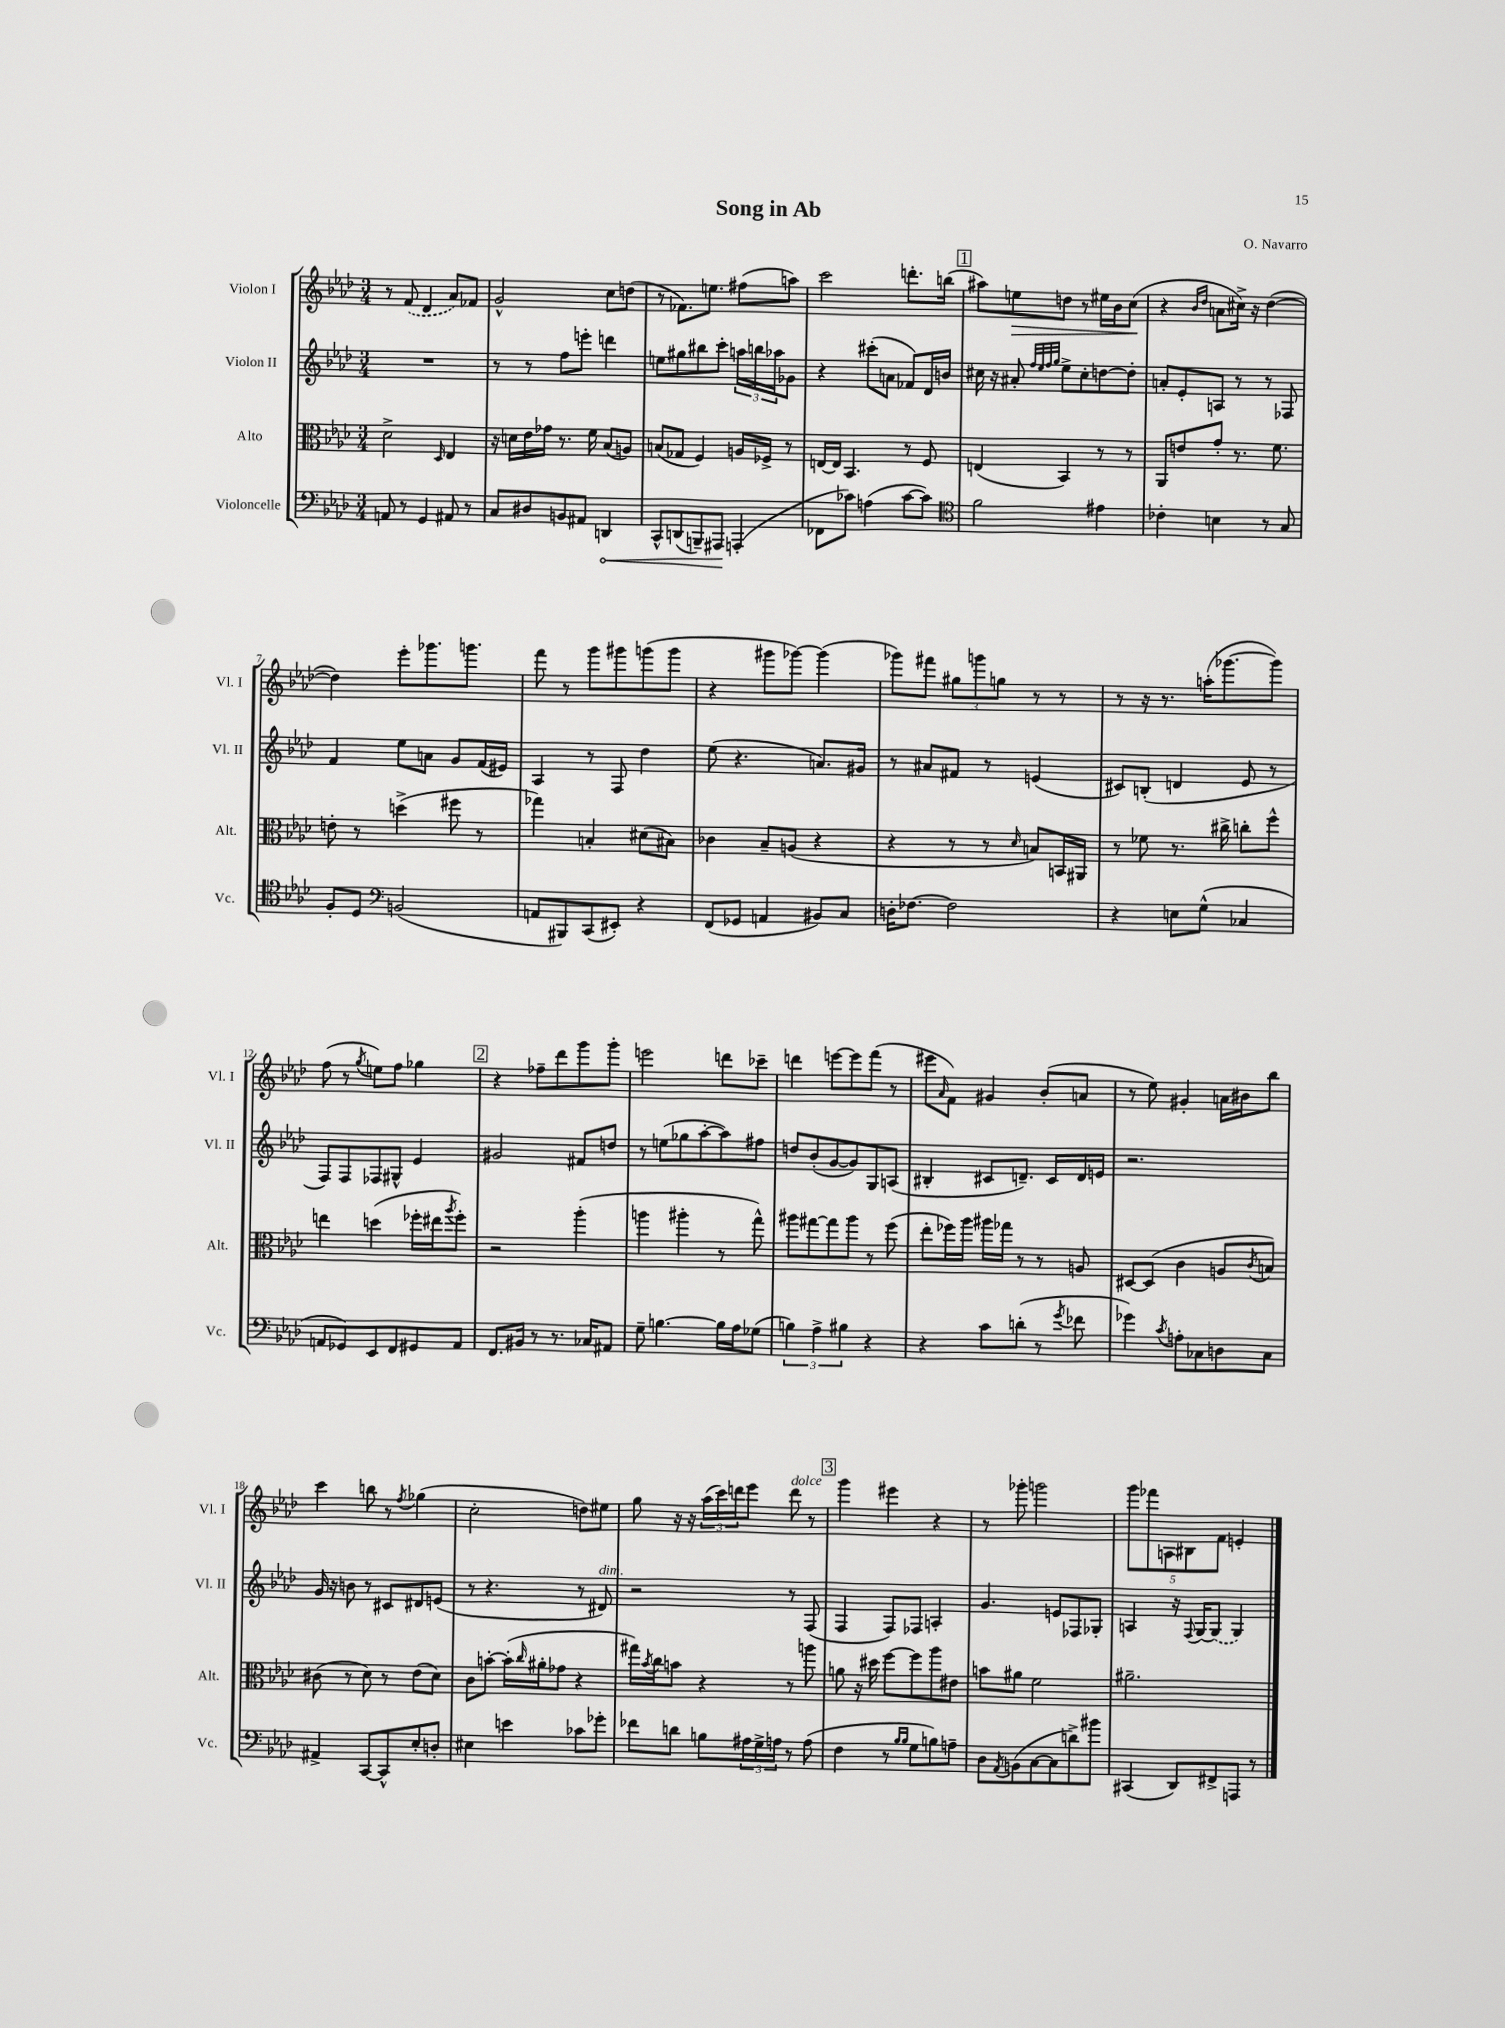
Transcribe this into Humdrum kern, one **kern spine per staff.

**kern	**kern	**kern	**kern
*staff4	*staff3	*staff2	*staff1
*clefF4	*clefC3	*clefG2	*clefG2
*k[b-e-a-d-]	*k[b-e-a-d-]	*k[b-e-a-d-]	*k[b-e-a-d-]
*M3/4	*M3/4	*M3/4	*M3/4
8AA	2d-^	2.r	8r
8r	.	.	(8f
4GG	.	.	4d-
.	16qqD-	.	.
8AA#	4E-	.	8a-)
8r	.	.	8f-
=	=	=	=
8C	16r	8r	2g^^
.	16d	.	.
8D#	16e-	8r	.
.	16g-	.	.
8BB	8.r	8ff	.
8AA#	.	8eee'	.
.	16f	.	.
4DD	(8B-	4ddd	8cc
.	8A)	.	(8dd
=	=	=	=
8CC^^	(8B	8ee	8r
(8DD	8G-	8gg#	8.f-)
8BBB~)	4F)	8bb#	.
.	.	.	8.ee
8AAA#	.	8ccc'	.
(4AAA'	16A	24aa	(8ff#
.	.	24bb	.
.	16F-^	.	.
.	.	24aa-	.
.	8r	8g-	8aa)
=	=	=	=
8FF-	[16E	4r	2ccc
.	16E]	.	.
8c-)	4.BB-	.	.
(4A	.	(8ccc#'	.
.	.	8a	.
[8c-	8r	8f-)	8.ddd'
8c-])	8F	16d-	.
.	.	16b	(16bb
=	=	=	=
*clefC4	*	*	*
2f	(4E	16cc#	8aa#)
.	.	16r	.
.	.	8a#'	8ee
.	.	32qqff	.
.	.	32qqee-	.
.	.	32qqff	.
.	.	32qqgg	.
.	4BB-)	8ee-^	8dd
.	.	8cc#'	8r
4e#	8r	[8dd	16ee#
.	.	.	16b-
.	8r	8dd']	(8cc
=	=	=	=
4c-'	8AA-	8a'	4r
.	8e	8e-'	.
.	.	.	16qqb-
.	.	.	16qqdd-
4B	8g'	8A	8a
.	8.r	8r	16cc#^)
.	.	.	16r
8r	.	8r	([4dd-
.	8.f	.	.
8G	.	8F-	.
=	=	=	=
8F'	8e'	4f	4dd-])
8D-	8r	.	.
*clefF4	*	*	*
(2BB	(4dd^	8ee-	8eee-'
.	.	8a	8.ggg-
.	8ff#	8g	.
.	.	.	8.ggg
.	8r	(16f	.
.	.	16e#)	.
=	=	=	=
8AA	4gg-)	4A-	8fff
8BBB#)	.	.	8r
(8CC	4B'	8r	8ggg
8EE#')	.	8F	8ggg#
4r	(8d#	4dd-	(8ggg
.	8B#)	.	8ggg
=	=	=	=
(8FF	4c-	(8ee-	4r
8GG-	.	4.r	.
4AA	8B-~	.	8ggg#
.	(8A	.	[8ggg-)
8BB#)	4r	8.a)	(4ggg-]
8C	.	.	.
.	.	16g#	.
=	=	=	=
16D'	4r	8r	8ggg-)
[8.F-	.	.	.
.	.	8a#	8fff#
2F-]	8r	8f#	12gg#
.	.	.	12ggg
.	8r	8r	.
.	.	.	12gg
.	16qqd-	.	.
.	8B)	(4e	8r
.	16BB	.	8r
.	16AA#	.	.
=	=	=	=
4r	8r	8c#)	8r
.	8f-	(8B'	16r
.	.	.	8.r
8E	8.r	4d	.
(8G^^	.	.	(16aa'
.	16cc#^	.	[8.ggg-
4C-	8cc'	8e-	.
.	8ff^^	8r	8ggg-])
=	=	=	=
8AA	4ee	8F)	(8ff
8GG-)	.	8F	8r
.	.	.	8qgg
8EE-	(4dd	8F-	8ee)
8FF	.	8G#^^	8ff
8GG#	16ff-'	4e-	4gg-
.	16ee#	.	.
.	8qaa-	.	.
8AA	8ff-')	.	.
=	=	=	=
8.FF	2r	2g#	4r
16BB#	.	.	.
8r	.	.	8ff-~
8.r	.	.	8ddd-
.	(4aa-'	8f#	8ggg
16C-	.	.	.
8AA#	.	8dd	8ggg'
=	=	=	=
8G~	4aa	8r	2eee
[4.B	.	(8ee	.
.	4aa#'	8gg-	.
.	.	[8aa-'	.
16B]	8r	8aa-])	8ddd
16A-	.	.	.
(8G-	8gg^^)	8ff#	8ccc-~
=	=	=	=
6B)	8aa#	8dd	4ddd
.	[8gg#	(8b-'	.
6A-^	.	.	.
.	8gg#]	[8g	[8eee
6B#	.	.	.
.	8aa#	8g])	8eee]
4r	8r	8G	(8fff
.	(8ff	(8A	8r
=	=	=	=
4r	8ee-'	4B#'	8eee#
.	.	.	16qqa-
.	16ff-)	.	8f)
.	16aa-	.	.
8c	16aa#	8c#	4g#
.	16gg-	.	.
(8d'	8r	8.d~)	.
8r	8r	.	(8b-'
.	.	16c#	.
8qg	.	.	.
8f-	8A	16d	8a
.	.	16e	.
=	=	=	=
4g-)	[8D#	2.r	8r
.	(8D#]	.	8ee-)
8qc	.	.	.
8A'	4c	.	4g#'
8C-	.	.	.
8D	8A	.	16a
.	.	.	16b#
.	8qc	.	.
8C-	8B)	.	8bb-
=	=	=	=
4AA#^	(8c#	16g	4ccc
.	.	16r	.
.	8r	8b	.
[8CC	8d-)	8r	8bb
8CC^^]	8r	8c#	8r
.	.	.	8qff
8E-'	(8e-	8d#	(4gg-
8D'	8d-)	(8e	.
=	=	=	=
4E#	8c	8r	2cc'
.	[8b'	4.r	.
4e	(16b']	.	.
.	16qqcc	.	.
.	16a#'	.	.
.	8g-	.	.
8c-	4r	8r	8dd)
8g-'	.	8d#)	8ee#
=	=	=	=
8f-	16gg#)	2r	8gg
.	8qb-	.	.
.	16cc	.	.
8d	8b	.	16r
.	.	.	16r
8B	4r	.	(24aa-
.	.	.	24ccc)
.	.	.	24ddd
24A#	.	.	8eee-
24G^	.	.	.
24A	.	.	.
8r	8r	8r	8ddd
(8A	8aa	(8F	8r
=	=	=	=
4F	8a	4F	4ggg
.	16r	.	.
.	16dd#	.	.
8r	[8ff	8F)	4eee#
16qqB-	.	.	.
16qqB-	.	.	.
8G	8ff]	8F-	.
8B)	8aa-	4A'	4r
8A~	8e#	.	.
=	=	=	=
8D-	8b	4.g	8r
8qAA-	.	.	.
(8BB	8a#	.	8ggg-'
[8C	2f	.	2ggg
8C]	.	8e	.
8d^)	.	8F-	.
8b#	.	8G-'	.
=	=	=	=
(4CC#	2.a#~	4A	10ggg
.	.	.	10fff-
.	.	.	10A
8DD-)	.	16r	.
.	.	.	10B#
.	.	8qqF	.
.	.	[16G	.
8FF#^	.	(8G]	.
.	.	.	10f
8AAA	.	4G)	4e'
8r	.	.	.
==	==	==	==
*-	*-	*-	*-
